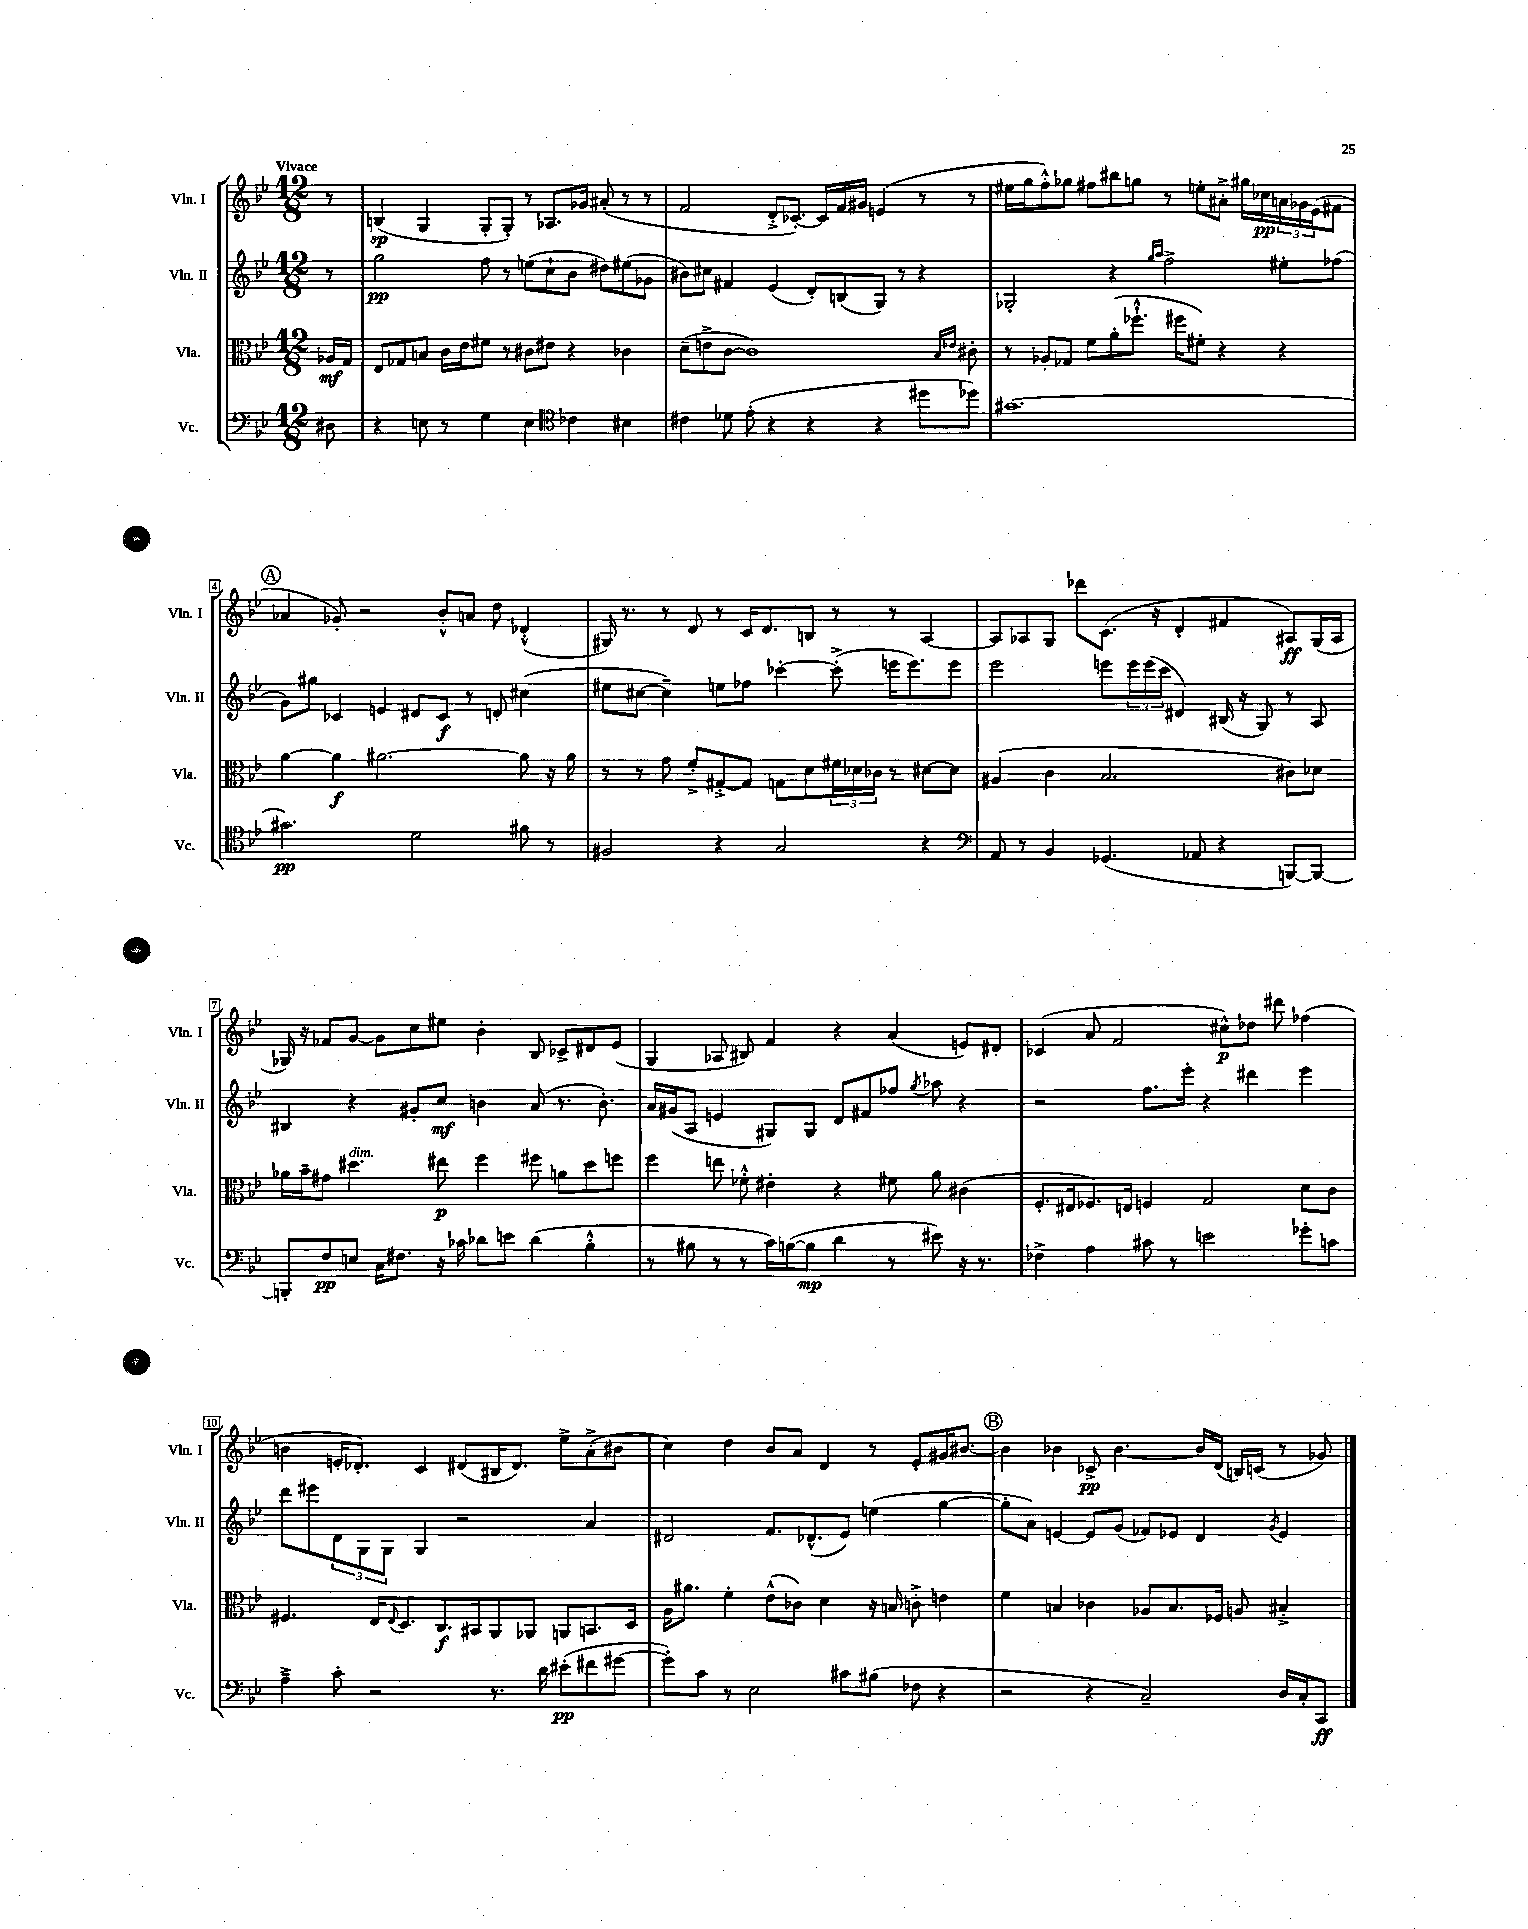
<<
\new StaffGroup <<
\new Staff = "s0" \with { instrumentName = "Vln. I" shortInstrumentName = "Vln. I" } {
    \clef treble \key bes \major \numericTimeSignature \time 12/8 \partial 8 \tempo "Vivace"
    r8 |
    b4\sp( g4 g8-. g8-.) r8 aes8. ges'16 ais'8-.( r8 r8 |
    f'2 d'8-.-> ces'8.~-.) ces'16 f'16 gis'16 e'4( r8 r8 |
    eis''16 g''16 f''8-.-^) ges''8 fis''8 bis''8 g''8 r8 e''8-. ais'8-.-> gis''16 ces''16\pp \tuplet 3/2 { a'16 ges'16 ees'16( } fis'8 |
    \mark \markup { \circle "A" } aes'4 ges'8-.) r2 bes'8-.-^ a'8 d''8 des'4-.-^( |
    gis16) r8. r8 d'8 r8 c'16 d'8. b8 r8 r8 a4~ |
    a8 aes8 g8 des'''8 c'8.( r16 d'4-. fis'4 ais8\ff) g16( ais16 |
    ges16) r16 fes'8 g'8~ g'8 c''8 eis''8 bes'4-. bes8 ces'8-> dis'8 ees'8( |
    g4 aes8 bis8) f'4 r4 a'4( e'8) dis'8-. |
    ces'4( a'8 f'2 cis''8-^\p) des''8 dis'''8 fes''4( |
    b'4 e'16-. des'8.-.) c'4 dis'8( bis16 dis'8.) ees''8-> a'8-.->( bis'8 |
    c''4) d''4 bes'8 a'8 d'4 r8 ees'8-. gis'16 bis'8.~ |
    \mark \markup { \circle "B" } bis'4 bes'4 ces'8->\pp bes'4.~ bes'16 d'16( b16) c'16( r8 ges'8) \bar "|." |
}
\new Staff = "s1" \with { instrumentName = "Vln. II" shortInstrumentName = "Vln. II" } {
    \clef treble \key bes \major \numericTimeSignature \time 12/8 \partial 8
    r8 |
    g''2\pp f''8 r8 e''8( c''8-! bes'8 dis''8) eis''8( ges'8 |
    bis'8) cis''8 fis'4 ees'4( d'8-.) b8( g8) r8 r4 |
    ges2-. r4 \grace { g''16 a''16 } f''2-> eis''8-. fes''8( |
    \mark \markup { \circle "A" } g'8) gis''8 ces'4 e'4 dis'8 ces'8\f r8 d'8-. cis''4( |
    eis''8 cis''8~ cis''4--) e''8 fes''8 ces'''4~-. ces'''8-.->( e'''16 e'''8.) e'''8 |
    ees'''2 e'''8 \tuplet 3/2 { e'''16 e'''16( c'''16 } dis'4) bis16( r16 g8) r8 a8 |
    bis4 r4 gis'8-. c''8\mf b'4 a'8( r8. b'8.-.) |
    a'16 gis'16( a8 e'4 gis8) gis8 d'8 fis'8 fes''8 \acciaccatura { g''8 } aes''8 r4 |
    r2 f''8. ees'''16-. r4 dis'''4 ees'''4 |
    d'''8 eis'''8 \tuplet 3/2 { d'8 g8 g8 } g4 r2 a'4 |
    dis'2 f'8. des'8.-^( ees'8) e''4( g''4~ |
    \mark \markup { \circle "B" } g''8-. a'8) e'4~ e'8 g'8( fes'8) ees'8 d'4 \acciaccatura { g'8 } ees'4 \bar "|." |
}
\new Staff = "s2" \with { instrumentName = "Vla." shortInstrumentName = "Vla." } {
    \clef alto \key bes \major \numericTimeSignature \time 12/8 \partial 8
    aes16\mf g16 |
    ees8 ges8 b8 c'16 ees'16 fis'8 r8 cis'8 eis'8 r4 ces'4 |
    d'8--( e'8-> c'8~ c'1) \grace { bes16 ees'16 } cis'8-. |
    r8 aes8-. ges8 f'8 a'8-.( fes''8.-!-^ fis''16 fis'8-.) r4 r4 |
    \mark \markup { \circle "A" } a'4~ a'4\f ais'2.~ ais'8 r16 ais'16 |
    r8 r8 g'8 f'8-.-> gis8~-.-> gis8 g8 d'8 \tuplet 3/2 { fis'16 des'16 ces'16 } r8 dis'8~ dis'8 |
    ais4( c'4 bes2. cis'8) des'8 |
    aes'16 bes'16-- gis'8 dis''4.^\markup { \italic "dim." } eis''8\p f''4 fis''8 a'8 dis''8 f''8 |
    f''4 e''8 fes'8-.-^ eis'4-. r4 fis'8 a'8 cis'4( |
    f8.-. eis16 fes8.) e16 f4 g2 d'8 c'8 |
    fis4. ees16 \appoggiatura { ees8 } d8. c8.\f bis,16 a,8 aes,8 a,8 b,8. d16 |
    a16 ais'8. f'4-. ees'8-^( ces'8) d'4 r16 b16 c'8-.-> e'4 |
    \mark \markup { \circle "B" } f'4 b4 ces'4 aes8 b8. fes16 a8 bis4-.-> \bar "|." |
}
\new Staff = "s3" \with { instrumentName = "Vc." shortInstrumentName = "Vc." } {
    \clef bass \key bes \major \numericTimeSignature \time 12/8 \partial 8
    dis8 |
    r4 e8 r8 g4 e4 \clef tenor ces'4 bis4 |
    cis'4 des'8 ees'8-.( r4 r4 r4 dis''8 des''8) |
    gis'1.~ |
    \mark \markup { \circle "A" } gis'2.\pp d'2 fis'8 r8 |
    fis2 r4 g2 r4 |
    \clef bass a,8 r8 bes,4 ges,4.( aes,8 r4 b,,8~) b,,8~ |
    b,,8-. f8\pp e8 c16 fis8. r16 ces'16 des'8 e'8 des'4( bes4-.-^ |
    r8 bis8 r8 r8 c'16) b16~( b8\mp d'4 r8 eis'8) r16 r8. |
    fes4-> a4 cis'8 r8 e'2 ges'8-. c'8 |
    a4---> c'8-. r2 r8. d'16 eis'8-.\pp( fis'8 gis'8~ |
    gis'8-.) c'8 r8 ees2 cis'8 bis8( fes8 r4 |
    \mark \markup { \circle "B" } r2 r4 c2--) d16 c16-. c,8\ff \bar "|." |
}
>>
>>
\layout { \context { \Score \override BarNumber.stencil = #(make-stencil-boxer 0.1 0.3 ly:text-interface::print) } }
